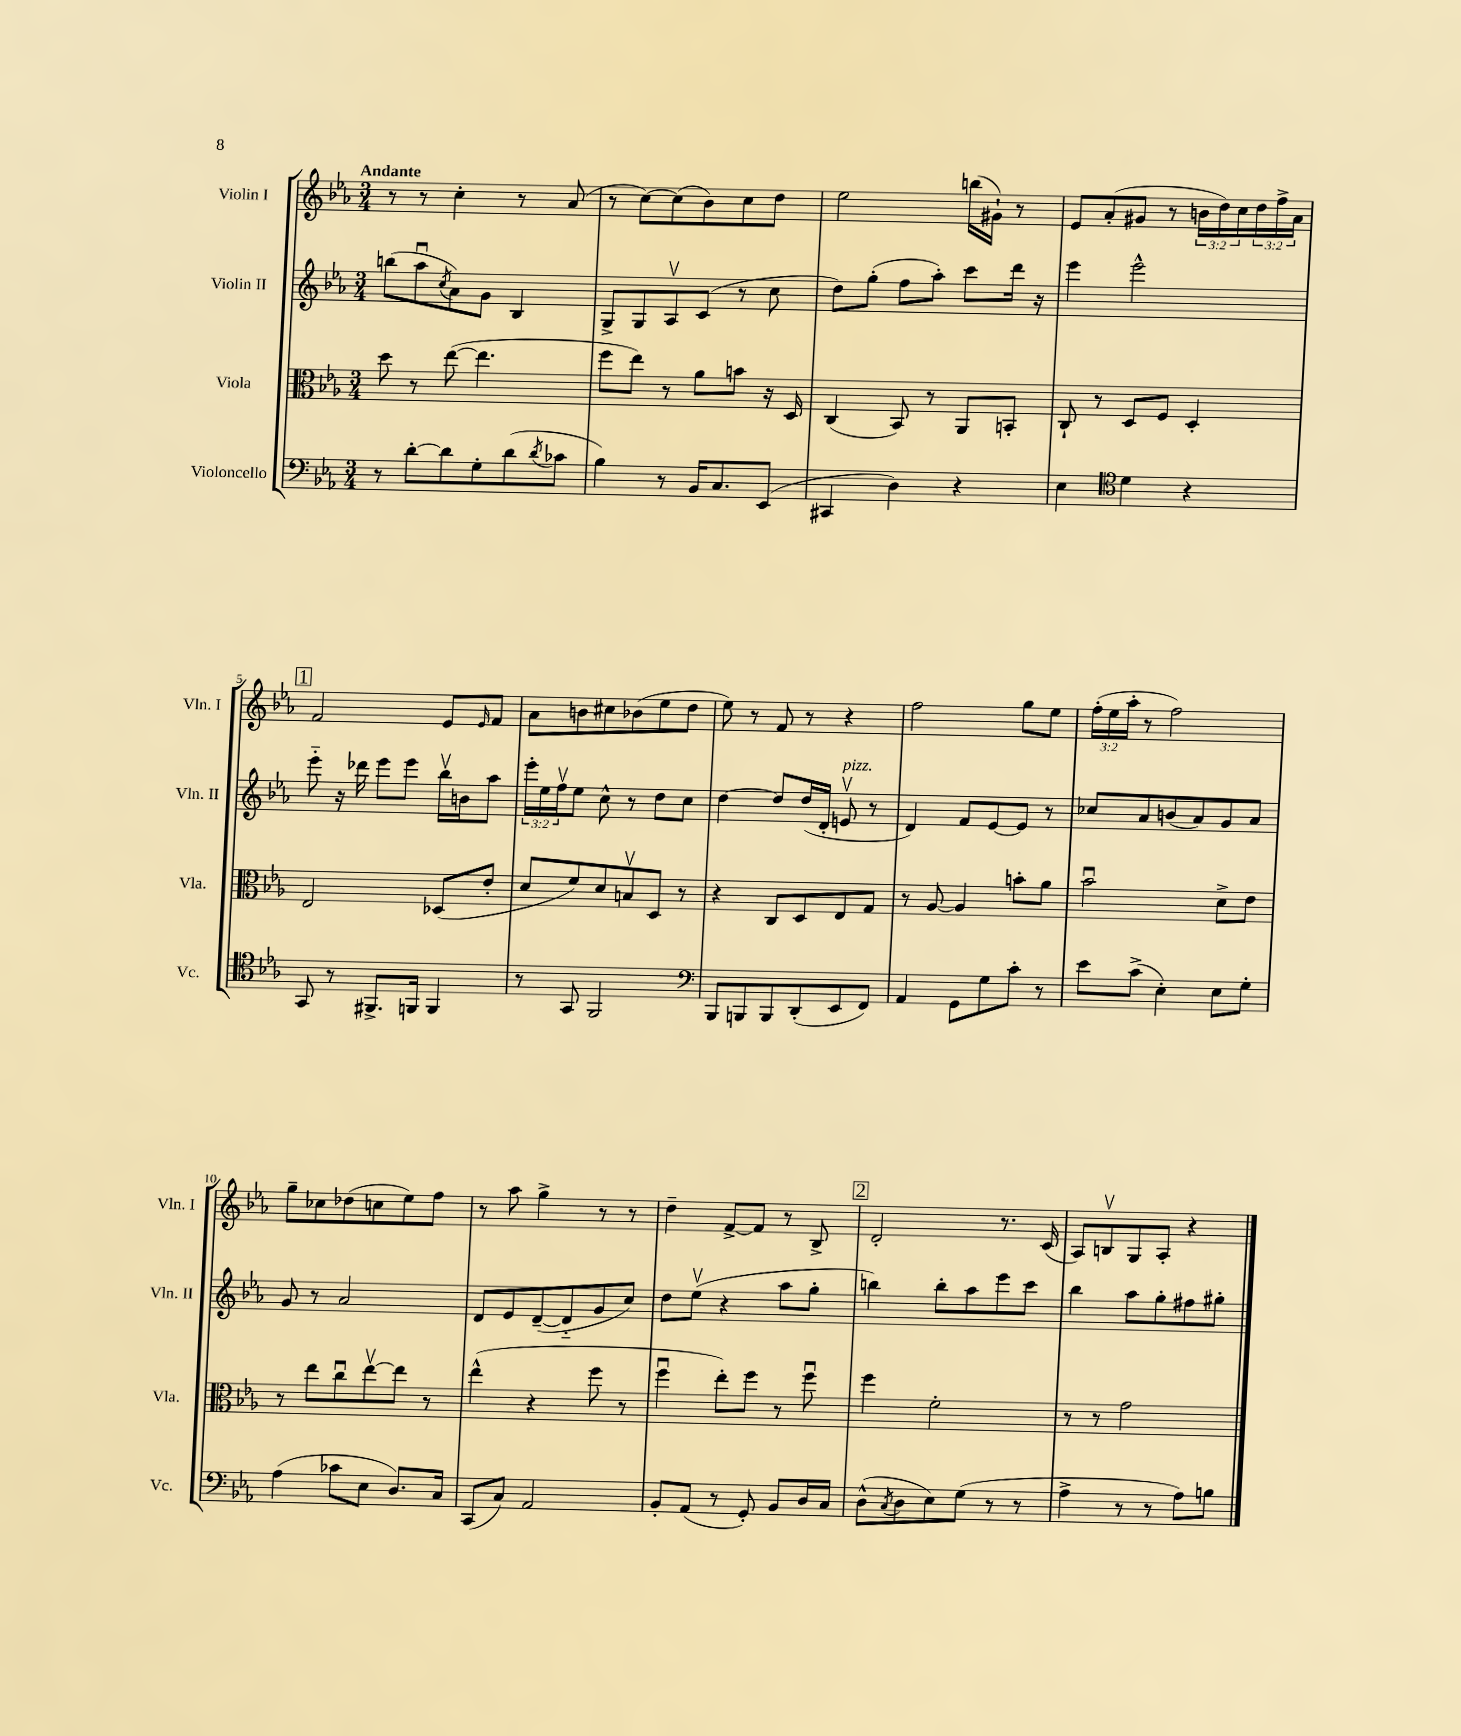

**kern	**kern	**kern	**kern
*part4	*part3	*part2	*part1
*staff4	*staff3	*staff2	*staff1
*I"Violoncello	*I"Viola	*I"Violin II	*I"Violin I
*I'Vc.	*I'Vla.	*I'Vln. II	*I'Vln. I
*clefF4	*clefC3	*clefG2	*clefG2
*k[b-e-a-]	*k[b-e-a-]	*k[b-e-a-]	*k[b-e-a-]
*M3/4	*M3/4	*M3/4	*M3/4
=1	=1	=1	=1
!	!	!	!LO:TX:a:B:t=Andante
8r	8dd\	(8bbn\L	8r
[8d'\L	8r	8aa-u\	8r
.	.	8qcc/	.
8d\]	([8ee-\	8a-\)	4cc'\
8G'\	4.ee-\]	8g\J	.
(8d\	.	4B-/	8r
8qd/	.	.	.
8c-X\J	.	.	(8a-/
=2	=2	=2	=2
4B-\)	8ff\L	8G^/L	8r
.	8ee-\J)	8G/	[8cc\L)
8r	8r	8A-v/	(8cc\]
16BB-/KL	8a-\L	(8c/J	8b-\)
8.C/	.	.	.
.	8bn\J	8r	8cc\
(8EE-/J	16r	8cc\	8dd\J
.	16D/	.	.
=3	=3	=3	=3
4CC#X/	(4C/	8dd\L)	2ee-\
.	.	(8gg'\J	.
4D\)	8BB-/)	8ff\L	.
.	8r	8aa-'\J)	.
4r	8AA-/L	8ccc\L	(16bbn\LL
.	.	.	16g#X`\JJ)
.	8BBn'/J	16ddd\Jk	8r
.	.	16r	.
=4	=4	=4	=4
4E-\	8C`/	4eee-\	8e-/L
.	8r	.	(8a-'/
*clefC4	*	*	*
4d\	8D/L	2eee-^^\	8g#X/J
.	8F/J	.	8r
4r	4D'/	.	24bn\LL
.	.	.	24dd\)
.	.	.	24cc\
.	.	.	24dd\
.	.	.	24ff^\
.	.	.	24a-\JJ
!!LO:LB:g=z
!!LO:REH:place=s1:t=1
=5	=5	=5	=5
8GG/	2E-/	8eee-\	2f/
8r	.	16r	.
.	.	16ddd-X\	.
8.FF#X^/L	.	8eee-\L	.
.	.	8eee-\J	.
16FFn/Jk	.	.	.
4FF/	(8D-X/L	16bb-v\LL	8e-/L
.	.	16bn\J	.
.	.	.	16qqe-/
.	8e-'/J	8aa-\J	8f/J
=6	=6	=6	=6
8r	8d/L	24eee-'\LL	8a-\L
.	.	24ee-\	.
.	.	24ffv\J	.
8GG/	8f/)	8ee-\J	8bn\
2FF/	8d/	8cc^^\	8cc#X\
.	8Bnv/	8r	(8b-X\
.	8D/J	8dd\L	8ee-\
.	8r	8cc\J	8dd\J
=7	=7	=7	=7
*clefF4	*	*	*
8BBB-/L	4r	[4dd\	8ee-\)
8BBBn/	.	.	8r
8BBB/	8C/L	8dd/L]	8f/
(8DD'/	8D/	(16dd/L	8r
.	.	16d'/JJ	.
!	!	!LO:TX:a:i:t=pizz.	!
8EE-/	8E-/	8env/	4r
8FF/J)	8G/J	8r	.
=8	=8	=8	=8
4AA-/	8r	4d/)	2ff\
.	[8A-/	.	.
8GG\L	4A-/]	8f/L	.
8G\	.	[8e-/	.
8c'\J	8bn'\L	8e-/J]	8gg\L
8r	8a-\J	8r	8ee-\J
=9	=9	=9	=9
8e-\L	2b-u\	8cc-X/L	(24ff'\LL
.	.	.	24ee-\
.	.	.	24aa-'\JJ
(8c^\J	.	8a-/	8r
4E-'\)	.	(8bn/	2ff\)
.	.	8a-/)	.
8E-\L	8d^\L	8g/	.
8G'\J	8e-\J	8a-/J	.
!!LO:LB:g=z
=10	=10	=10	=10
(4A-\	8r	8g/	8gg~\L
.	8ee-\L	8r	8cc-X\
8c-X\L	8ccu\	2a-/	(8dd-X\
8E-\J	[8ee-v\	.	8ccn\
8.D/L)	8ee-\J]	.	8ee-\)
.	8r	.	8ff\J
16C/Jk	.	.	.
=11	=11	=11	=11
(8CC/L	(4ee-^^\	8d/L	8r
8C/J)	.	8e-/	8aa-\
2AA-/	4r	([8d~/	4gg^\
.	.	8d/]	.
.	8ff\	8g/	8r
.	8r	8cc/J)	8r
=12	=12	=12	=12
8BB-'/L	4ffu\	8dd\L	4dd~\
(8AA-/J	.	(8ee-v\J	.
8r	8ee-'\L)	4r	[8f^/L
8GG'/)	8ff\J	.	8f/J]
8BB-/L	8r	8aa-\L	8r
16D/L	8ffu\	8gg'\J	8B-^/
16C/JJ	.	.	.
!!LO:REH:place=s1:t=2
=13	=13	=13	=13
(8D^^\L	4ff\	4bbn\)	2d'/
8qC/	.	.	.
8D\	.	.	.
8E-\)	2f'\	8bb'\L	.
(8G\J	.	8aa-\	.
8r	.	8eee-\	8.r
8r	.	8ccc\J	.
.	.	.	(16c/
=14	=14	=14	=14
4A-^\	8r	4bb-\	8A-/L)
.	8r	.	8Bnv/
8r	2g\	8aa-\L	8G/
8r	.	8gg'\	8A-'/J
8A-\L)	.	8ff#X\	4r
8Bn\J	.	8gg#X'\J	.
==	==	==	==
*-	*-	*-	*-
